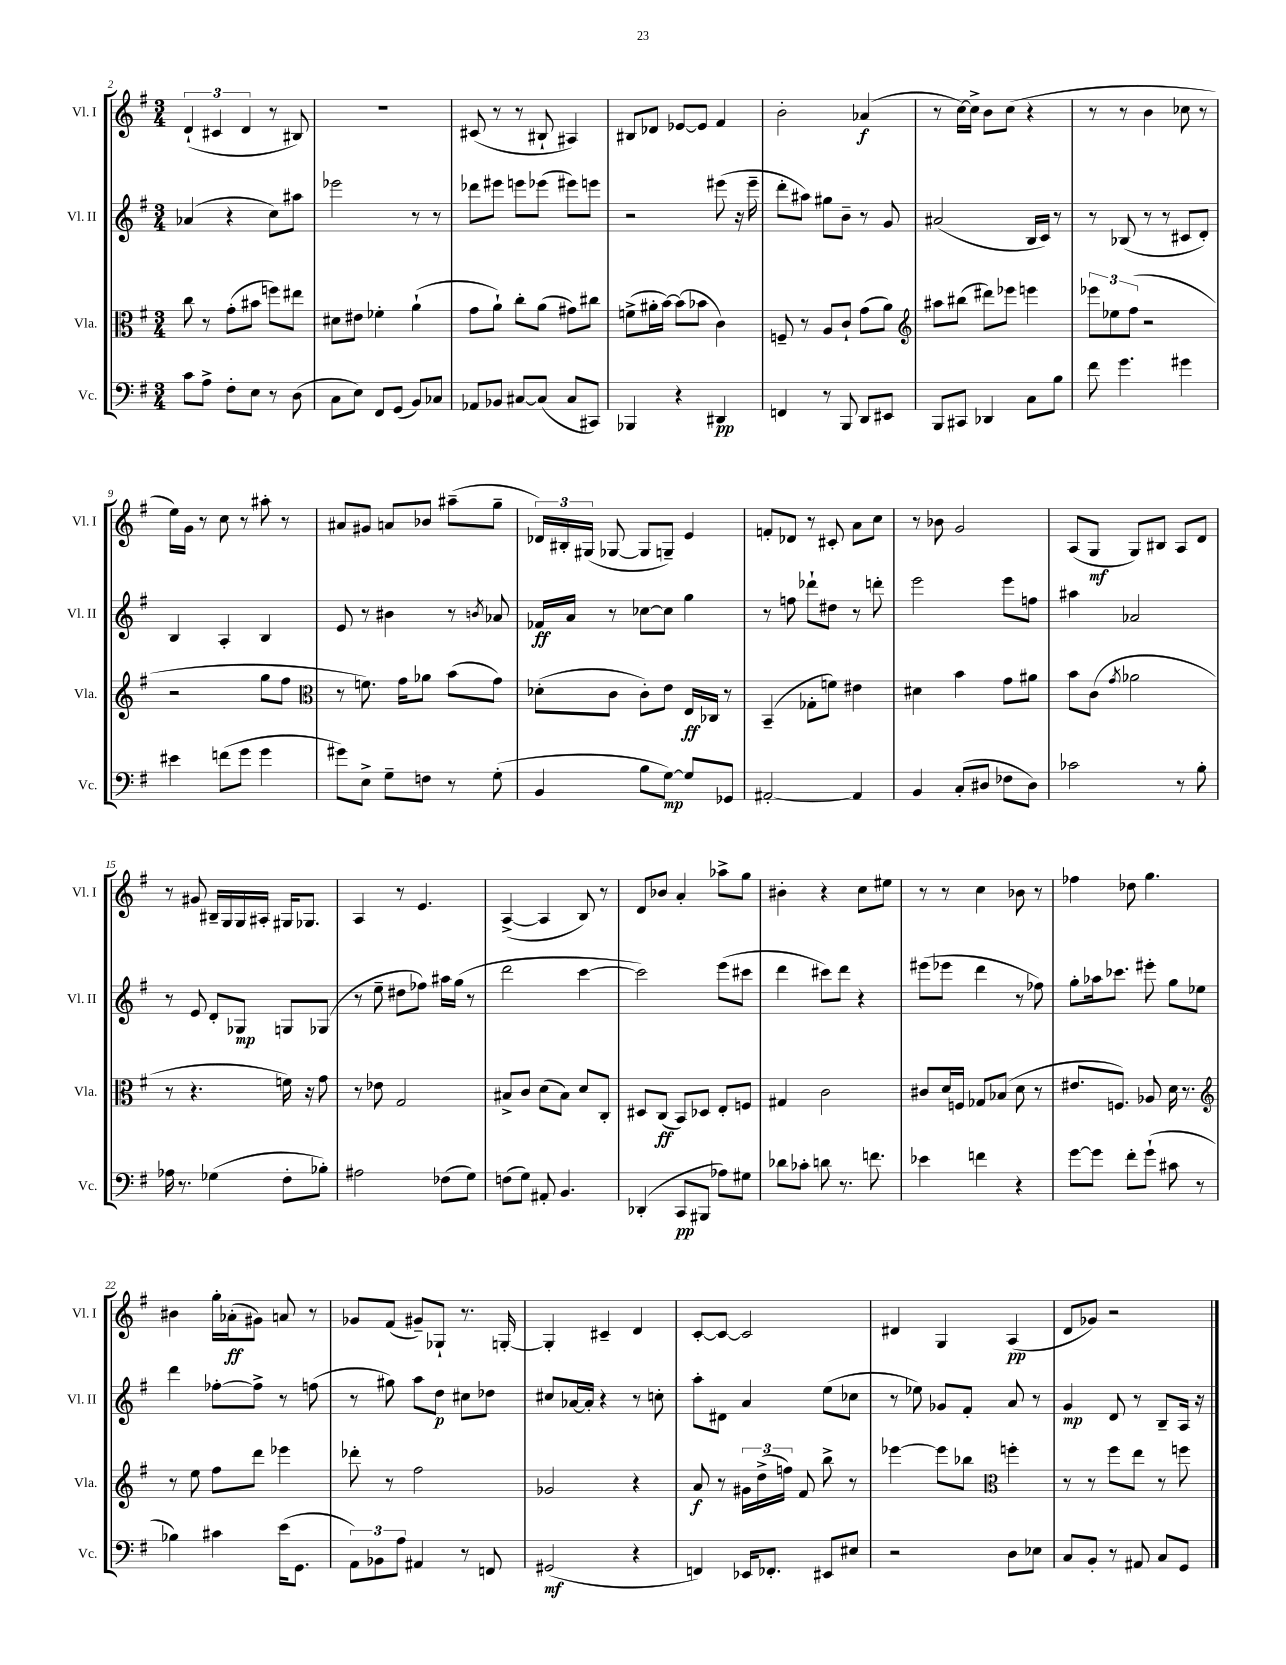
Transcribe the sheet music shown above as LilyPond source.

<<
\new StaffGroup <<
\new Staff = "s0" \with { instrumentName = "Vl. I" shortInstrumentName = "Vl. I" } {
    \clef treble \key g \major \numericTimeSignature \time 3/4
    \autoBeamOff \tuplet 3/2 { d'4-!( cis'4 d'4 } r8 bis8) |
    R2. |
    cis'8( r8 r8 bis8-! ais4) |
    bis8[ des'8] ees'8[~ ees'8] fis'4 |
    b'2-. aes'4\f( |
    r8 c''16[~) c''16]-> b'8[ c''8]( r4 |
    r8 r8 b'4 ces''8 r8 |
    e''16[) g'16] r8 c''8 r8 ais''8-. r8 |
    ais'8[ gis'8] a'8[ bes'8] ais''8[--( g''8]-- |
    \tuplet 3/2 { des'16[) bis16-. gis16]( } ges8~ ges8[ g8]--) e'4 |
    f'8[-. des'8] r8 cis'8-. a'8[ c''8] |
    r8 bes'8 g'2 |
    a8[( g8]\mf g8[) bis8] a8[ d'8] |
    r8 gis'8 bis16[-- g16 g16 ais16]-. gis16[ ges8.] |
    a4 r8 e'4. |
    a4~->( a4 b8) r8 |
    d'8[ bes'8] a'4-. aes''8[-> g''8] |
    bis'4-. r4 c''8[ eis''8] |
    r8 r8 c''4 bes'8 r8 |
    fes''4 des''8 g''4. |
    bis'4 g''16[-. aes'16-.\ff( gis'8]) a'8 r8 |
    ges'8[ fis'8]( gis'8[--) ges8]-! r8. g16~-. |
    g4-. cis'4-- d'4 |
    c'8[~-. c'8]~ c'2 |
    dis'4 g4 a4\pp( |
    d'8[ ges'8]) r2 \bar "|." |
}
\new Staff = "s1" \with { instrumentName = "Vl. II" shortInstrumentName = "Vl. II" } {
    \clef treble \key g \major \numericTimeSignature \time 3/4
    \autoBeamOff aes'4( r4 c''8[) ais''8] |
    ees'''2 r8 r8 |
    des'''8[ eis'''8] e'''8[ ees'''8]( eis'''8[) e'''8] |
    r2 eis'''8( r16 eis'''16-- |
    d'''8[-. ais''8]) gis''8[ b'8]-- r8 g'8 |
    ais'2( b16[ c'16]) r8 |
    r8 bes8( r8 r8 cis'8[ d'8]-.) |
    b4 a4-. b4 |
    e'8 r8 bis'4 r8 \acciaccatura { b'8 } aes'8 |
    fes'16[\ff a'16] r8 ces''8[~ ces''8] g''4 |
    r8 f''8 des'''8[-! dis''8] r8 d'''8-. |
    e'''2 e'''8[ f''8] |
    ais''4 aes'2 |
    r8 e'8 d'8[-. ges8]\mp g8[ ges8]( |
    r8 e''8-- dis''8[ fes''8]) ais''16[ g''16]( r8 |
    d'''2 c'''4~ |
    c'''2) e'''8[( cis'''8] |
    d'''4 cis'''8[) d'''8] r4 |
    eis'''8[( ees'''8] d'''4 r8 fes''8) |
    g''8[-. aes''16 ces'''8.] eis'''8-. g''8[ ees''8] |
    d'''4 fes''8[~-. fes''8]-> r8 f''8( |
    r8 gis''8) a''8[ d''8]\p cis''8[ des''8] |
    cis''8[ aes'16~ aes'16]-. r4 r8 c''8-. |
    a''8[-. dis'8] a'4 e''8[( ces''8] |
    r8 ees''8) ges'8[ fis'8]-. a'8 r8 |
    g'4\mp d'8 r8 b8[-- a16] r16 \bar "|." |
}
\new Staff = "s2" \with { instrumentName = "Vla." shortInstrumentName = "Vla." } {
    \clef alto \key g \major \numericTimeSignature \time 3/4
    \autoBeamOff c''8 r8 g'8[-.( bis'8] f''8[) eis''8] |
    dis'8[ eis'8] fes'4-. a'4-!( |
    g'8[ a'8]-!) c''8[-. a'8]( gis'8[) cis''8] |
    f'8[->( ais'16-. b'16]~) b'8[( bes'8] c'4) |
    f8-- r8 a8[ c'8]-! g'8[( a'8]) |
    \clef treble ais''8[ bis''8]( dis'''8[) ees'''8] e'''4 |
    \tuplet 3/2 { ees'''8[ ees''8 fis''8]( } r2 |
    r2 g''8[ fis''8] |
    \clef alto r8 f'8.) g'16[ aes'8] b'8[( g'8]) |
    des'8[-.( c'8] c'8[-.) e'8] e16[\ff ces16] r8 |
    b,4--( ges8[-. f'8]) eis'4 |
    dis'4 b'4 g'8[ ais'8] |
    b'8[ c'8]( \acciaccatura { g'8 } aes'2 |
    r8 r4. f'16) r16 g'8 |
    r8 ees'8 g2 |
    bis8[-> c'8] d'8[( bis8]) d'8[ c8]-. |
    dis8[ c8]\ff( b,8[) des8] e8[-. f8] |
    gis4 c'2 |
    cis'8[ d'16 f16] ges8[ bes8]( d'8 r8 |
    eis'8.[ f8.]) aes8 d'16 r8. |
    \clef treble r8 e''8 fis''8[ d'''8] ees'''4 |
    des'''8-. r8 fis''2 |
    ges'2 r4 |
    a'8\f r8 \tuplet 3/2 { gis'16[ d''16->( f''16]) } fis'8 b''8-> r8 |
    ees'''4~ ees'''8[ bes''8] \clef alto f''4-. |
    r8 r8 fis''8[ e''8] r8 f''8 \bar "|." |
}
\new Staff = "s3" \with { instrumentName = "Vc." shortInstrumentName = "Vc." } {
    \clef bass \key g \major \numericTimeSignature \time 3/4
    \autoBeamOff c'8[ a8]-> fis8[-. e8] r8 d8( |
    c8[ e8]) fis,8[ g,8]( b,8[) ces8] |
    aes,8[ bes,8] cis8[~ cis8]( cis8[ cis,8]) |
    bes,,4 r4 dis,4\pp |
    f,4 r8 b,,8 d,8[ eis,8] |
    b,,8[ cis,8] des,4 c8[ b8] |
    fis'8 g'4. gis'4 |
    eis'4 f'8[( g'8] g'4 |
    gis'8[) e8]-> g8[-- f8] r8 g8-.( |
    b,4 b8[ g8]~\mp) g8[ ges,8] |
    ais,2~-. ais,4 |
    b,4 c8[-.( dis8] fes8[ dis8]) |
    ces'2 r8 b8-. |
    aes16 r8. ges4( fis8[-. bes8]-.) |
    ais2 fes8[( g8]) |
    f8[( g8]) ais,8-. b,4. |
    des,4-.( c,8[\pp bis,,8] aes8[) gis8] |
    des'8[ ces'8]-. d'8 r8. f'8. |
    ees'4 f'4 r4 |
    g'8[~ g'8] fis'8[-. g'8]-!( cis'8 r8 |
    bes4) cis'4 e'16[( g,8.] |
    \tuplet 3/2 { a,8[) bes,8 a8] } ais,4 r8 f,8 |
    gis,2\mf( r4 |
    f,4) ees,16[ fes,8.]-. eis,8[ eis8] |
    r2 d8[ ees8] |
    c8[ b,8]-. r8 ais,8 c8[ g,8] \bar "|." |
}
>>
>>
\layout { \context { \Score currentBarNumber = #2 } }
